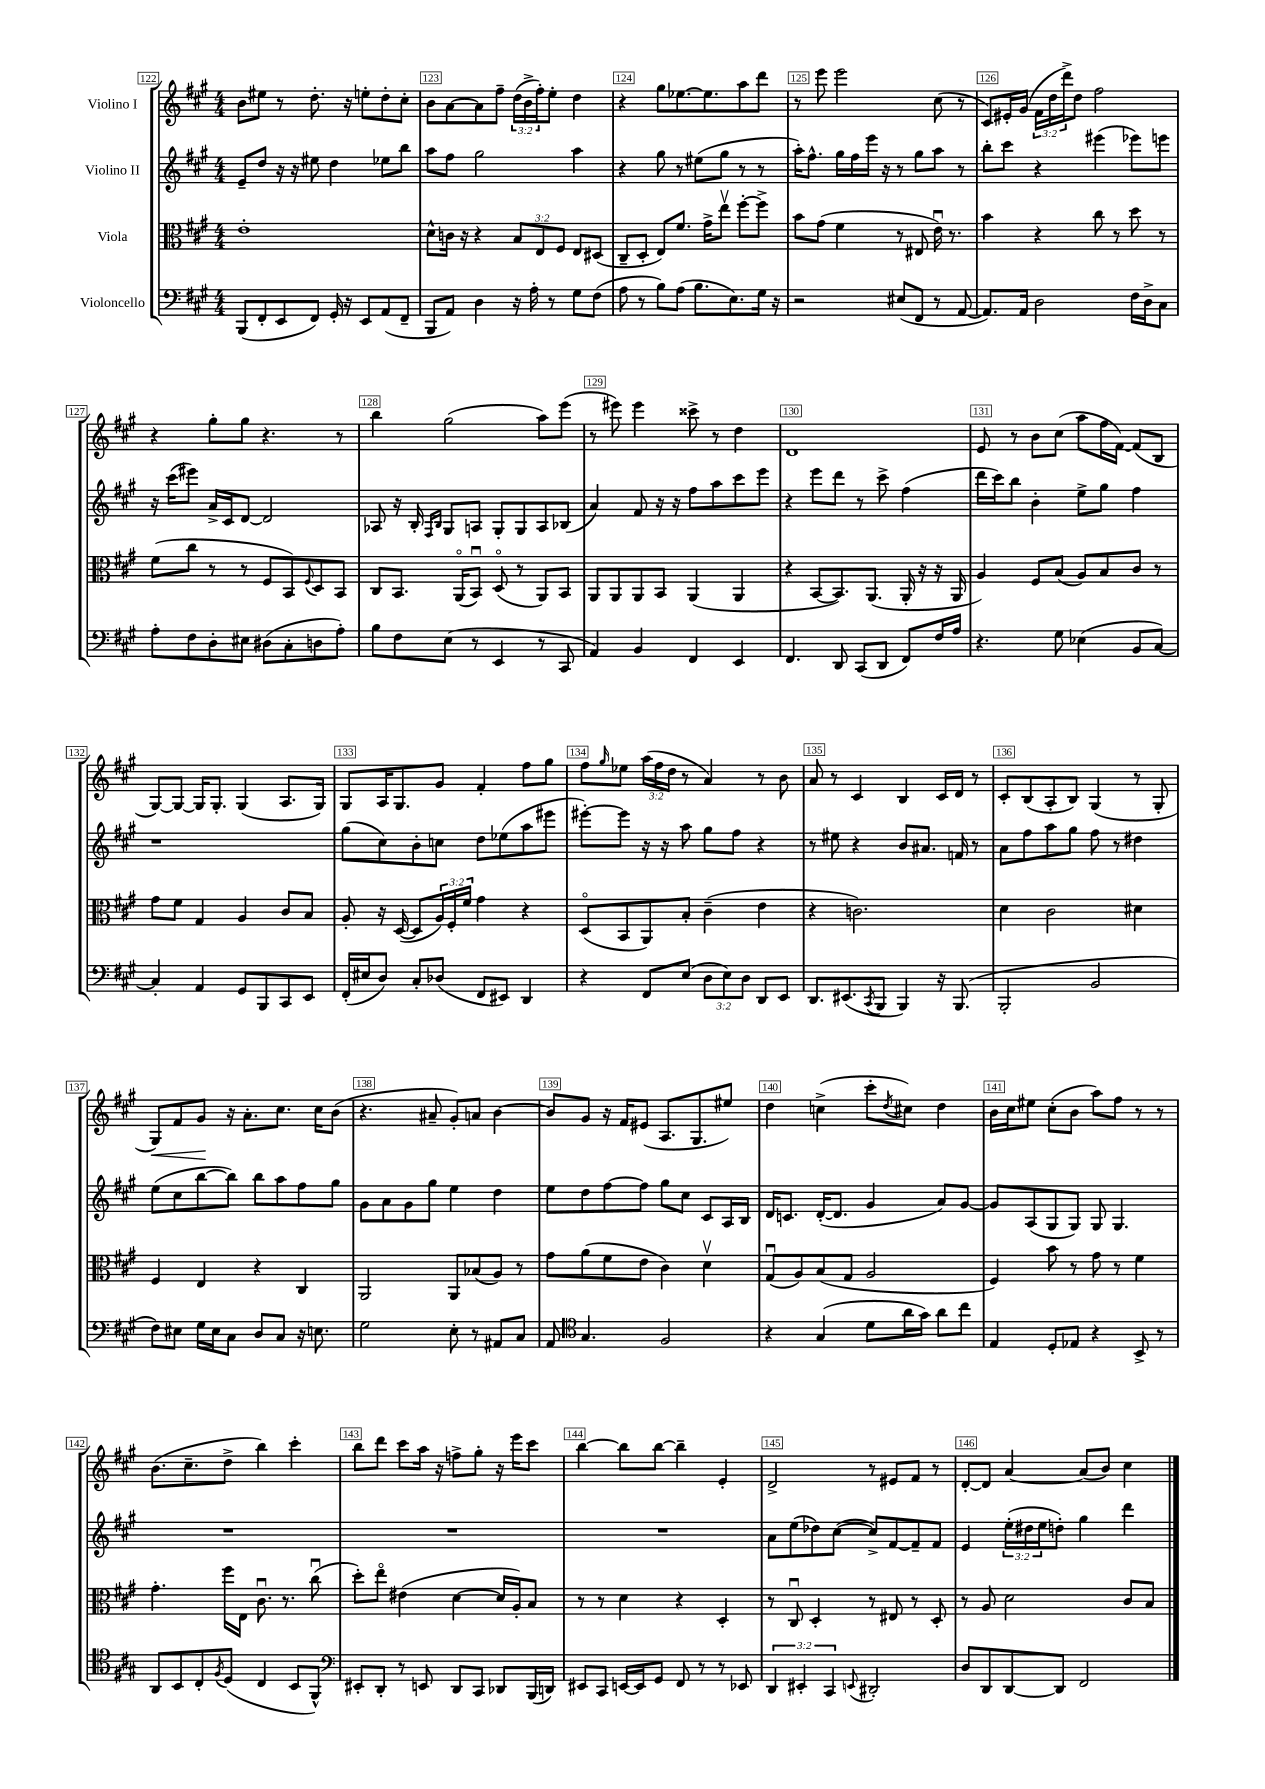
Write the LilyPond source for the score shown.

<<
\new StaffGroup <<
\new Staff = "s0" \with { instrumentName = "Violino I" } {
    \clef treble \key a \major \numericTimeSignature \time 4/4 \override Staff.TupletNumber.text = #tuplet-number::calc-fraction-text
    b'8 eis''8 r8 d''8.-. r16 e''8-. d''8-. cis''8-. |
    b'8 a'8~ a'8 fis''8-- \tuplet 3/2 { d''16( b'16-> fis''16-.) } e''8-. d''4 |
    r4 gis''8 ees''8.~ ees''8. a''8 d'''8 |
    r8 e'''8 e'''2 cis''8( r8 |
    cis'8) eis'16-. gis'16( \tuplet 3/2 { fis'16 d''16 d'''16->) } d''8 fis''2 |
    r4 gis''8-. gis''8 r4. r8 |
    b''4 gis''2( a''8) e'''8( |
    r8 eis'''8) eis'''4 cisis'''8-> r8 d''4 |
    d'1 |
    e'8 r8 b'8 cis''8( a''8 fis''16 fis'16~) fis'8( b8 |
    gis8~) gis8~ gis16 gis8.-. gis4( a8. gis16) |
    gis8 a16 gis8. gis'8 fis'4-. fis''8 gis''8 |
    fis''8 \grace { gis''16 } ees''8 \tuplet 3/2 { a''16( fis''16 d''16 } r8 a'4) r8 b'8 |
    a'8 r8 cis'4 b4 cis'16 d'16 r8 |
    cis'8-. b8( a8-. b8) gis4( r8 gis8-. |
    gis8\<) fis'8 gis'8\! r16 a'8.-. cis''8. cis''16 b'8( |
    r4. ais'8-- gis'8-.) a'8 b'4~ |
    b'8 gis'8 r16 fis'16 eis'8( a8. gis8. eis''8) |
    d''4 c''4->( cis'''8-. \acciaccatura { d''8 } cis''8) d''4 |
    b'16 cis''16 eis''8 cis''8-.( b'8 a''8) fis''8 r8 r8 |
    b'8.( cis''8.-- d''8-> b''4) cis'''4-. |
    b''8 d'''8 cis'''8 a''16 r16 f''8-> gis''8-. r16 e'''16 cis'''8 |
    b''4~ b''8 b''8~ b''4-- e'4-. |
    d'2-> r8 eis'8 fis'8 r8 |
    d'8~-. d'8 a'4~ a'8( b'8) cis''4 \bar "|." |
}
\new Staff = "s1" \with { instrumentName = "Violino II" } {
    \clef treble \key a \major \numericTimeSignature \time 4/4 \override Staff.TupletNumber.text = #tuplet-number::calc-fraction-text
    e'8-- d''8 r16 r16 eis''8 d''4 ees''8 b''8 |
    a''8 fis''8 gis''2 a''4 |
    r4 gis''8 r8 eis''8( gis''8 r8 r8 |
    a''16-.) fis''8.-^ gis''16 fis''16 e'''16 r16 r8 gis''8 a''8 r8 |
    b''8-. cis'''8 r4 eis'''4( ees'''8) e'''8 |
    r16 cis'''16( eis'''8) a'16-> cis'16 d'8~ d'2 |
    aes8 r16 b16-. \grace { fis16 b16 } gis8 a8 gis8-. gis8 a8 bes8( |
    a'4) fis'8 r16 r16 fis''8 a''8 cis'''8 e'''8 |
    r4 e'''8 d'''8 r8 cis'''8-> fis''4( |
    d'''16 cis'''16) b''8 b'4-. e''8-> gis''8 fis''4 |
    r1 |
    gis''8( cis''8) b'8-. c''8 d''8 ees''8( a''8 eis'''8 |
    eis'''8~-.) eis'''8 r16 r16 a''8 gis''8 fis''8 r4 |
    r8 eis''8 r4 b'8 ais'8. f'16 r8 |
    a'8 fis''8 a''8 gis''8 fis''8 r8 dis''4 |
    e''8( cis''8 b''8~ b''8) b''8 a''8 fis''8 gis''8 |
    gis'8 a'8 gis'8 gis''8 e''4 d''4 |
    e''8 d''8 fis''8~ fis''8 gis''8 cis''8 cis'8 a16 b16 |
    d'16 c'8. d'16~-.( d'8. gis'4 a'8) gis'8~ |
    gis'8 a8( gis8 gis8) gis8 gis4. |
    R1 |
    R1 |
    R1 |
    a'8 e''8( des''8) cis''8~( cis''8->) fis'8~ fis'8-- fis'8 |
    e'4 \tuplet 3/2 { e''16-.( dis''16 e''16 } d''8-.) gis''4 d'''4 \bar "|." |
}
\new Staff = "s2" \with { instrumentName = "Viola" } {
    \clef alto \key a \major \numericTimeSignature \time 4/4 \override Staff.TupletNumber.text = #tuplet-number::calc-fraction-text
    e'1-. |
    d'8-^ c'16 r16 r4 \tuplet 3/2 { b8 e8 fis8 } e8 dis8( |
    cis8-- d8-. e8) fis'8. gis'16-> e''8\upbow fis''8~-. fis''8-> |
    b'8 gis'8( fis'4 r8 eis8 e'16\downbow) r8. |
    b'4 r4 cis''8 r8 d''8 r8 |
    fis'8( cis''8 r8 r8 fis8 b,8) \appoggiatura { fis8 } d8 b,8 |
    cis8 b,8. a,16\flageolet( b,8\downbow) d8\flageolet( r8 a,8) b,8 |
    a,8 a,8 a,8 b,8 a,4( a,4 |
    r4 b,8~ b,8.) a,8.( a,16-. r16 r16 a,16 |
    a4) fis8 b8( a8) b8 cis'8 r8 |
    gis'8 fis'8 gis4 a4 cis'8 b8 |
    a8-. r16 d16~( d8 \tuplet 3/2 { a16) fis16-. fis'16 } gis'4 r4 |
    d8\flageolet( b,8 a,8) b8-. cis'4--( e'4 |
    r4 c'2.) |
    d'4 cis'2 dis'4 |
    fis4 e4 r4 cis4 |
    a,2 a,8 bes8( a8) r8 |
    gis'8 a'8( fis'8 e'8 cis'4) d'4\upbow |
    gis8\downbow( a8) b8( gis8 a2 |
    fis4) b'8 r8 gis'8 r8 fis'4 |
    gis'4.-. fis''16 e16 cis'8.\downbow r8. cis''8\downbow( |
    d''8-.) e''8\flageolet eis'4( d'4~ d'16 a16-.) b8 |
    r8 r8 d'4 r4 d4-. |
    r8 cis8\downbow d4-. r8 eis8 r8 d8-. |
    r8 a8 d'2 cis'8 b8 \bar "|." |
}
\new Staff = "s3" \with { instrumentName = "Violoncello" } {
    \clef bass \key a \major \numericTimeSignature \time 4/4 \override Staff.TupletNumber.text = #tuplet-number::calc-fraction-text
    b,,8( fis,8-. e,8 fis,8) gis,16-. r16 e,8 a,8( fis,8-- |
    b,,8 a,8) d4 r16 a16-. r8 gis8 fis8( |
    a8 r8 b8) a8( b8. e8.) gis16 r16 |
    r2 eis8( fis,8 r8 a,8~ |
    a,8.) a,16 d2 fis16 d16-> cis8 |
    a8-. fis8 d8-. eis8 dis8( cis8-. d8 a8-.) |
    b8 fis8 e8( r8 e,4 r8 cis,8 |
    a,4) b,4 fis,4 e,4 |
    fis,4. d,8 cis,8( d,8 fis,8) fis16 a16 |
    r4. gis8 ees4( b,8 cis8~) |
    cis4-. a,4 gis,8 b,,8 cis,8 e,8 |
    fis,16-.( eis16 d8) cis8-. des8( fis,8 eis,8) d,4 |
    r4 fis,8 e8( \tuplet 3/2 { d8 e8) d8 } d,8 e,8 |
    d,8. eis,8.( \acciaccatura { cis,8 } b,,8 b,,4) r16 b,,8.( |
    b,,2-. b,2 |
    fis8) eis8 gis16 eis16 cis8 d8 cis8 r16 e8. |
    gis2 e8-. r8 ais,8 cis8 |
    a,8 \clef tenor gis4. fis2 |
    r4 gis4( d'8 a'16 gis'16) a'8 cis''8 |
    e4 d8-. ees8 r4 b,8-> r8 |
    a,8 b,8 cis8-. \acciaccatura { fis8 } d8( cis4 b,8 fis,8-^) |
    \clef bass eis,8-. d,8-. r8 e,8 d,8 cis,8 des,8 b,,16( d,16) |
    eis,8 cis,8 e,16~ e,16 gis,8 fis,8 r8 r8 ees,8 |
    \tuplet 3/2 { d,4 eis,4-. cis,4 } \appoggiatura { e,8 } dis,2-. |
    d8 d,8 d,8~ d,8 fis,2 \bar "|." |
}
>>
>>
\layout { \context { \Score currentBarNumber = #122 \override BarNumber.break-visibility = ##(#f #t #t) barNumberVisibility = #all-bar-numbers-visible \override BarNumber.stencil = #(make-stencil-boxer 0.1 0.3 ly:text-interface::print) } }
